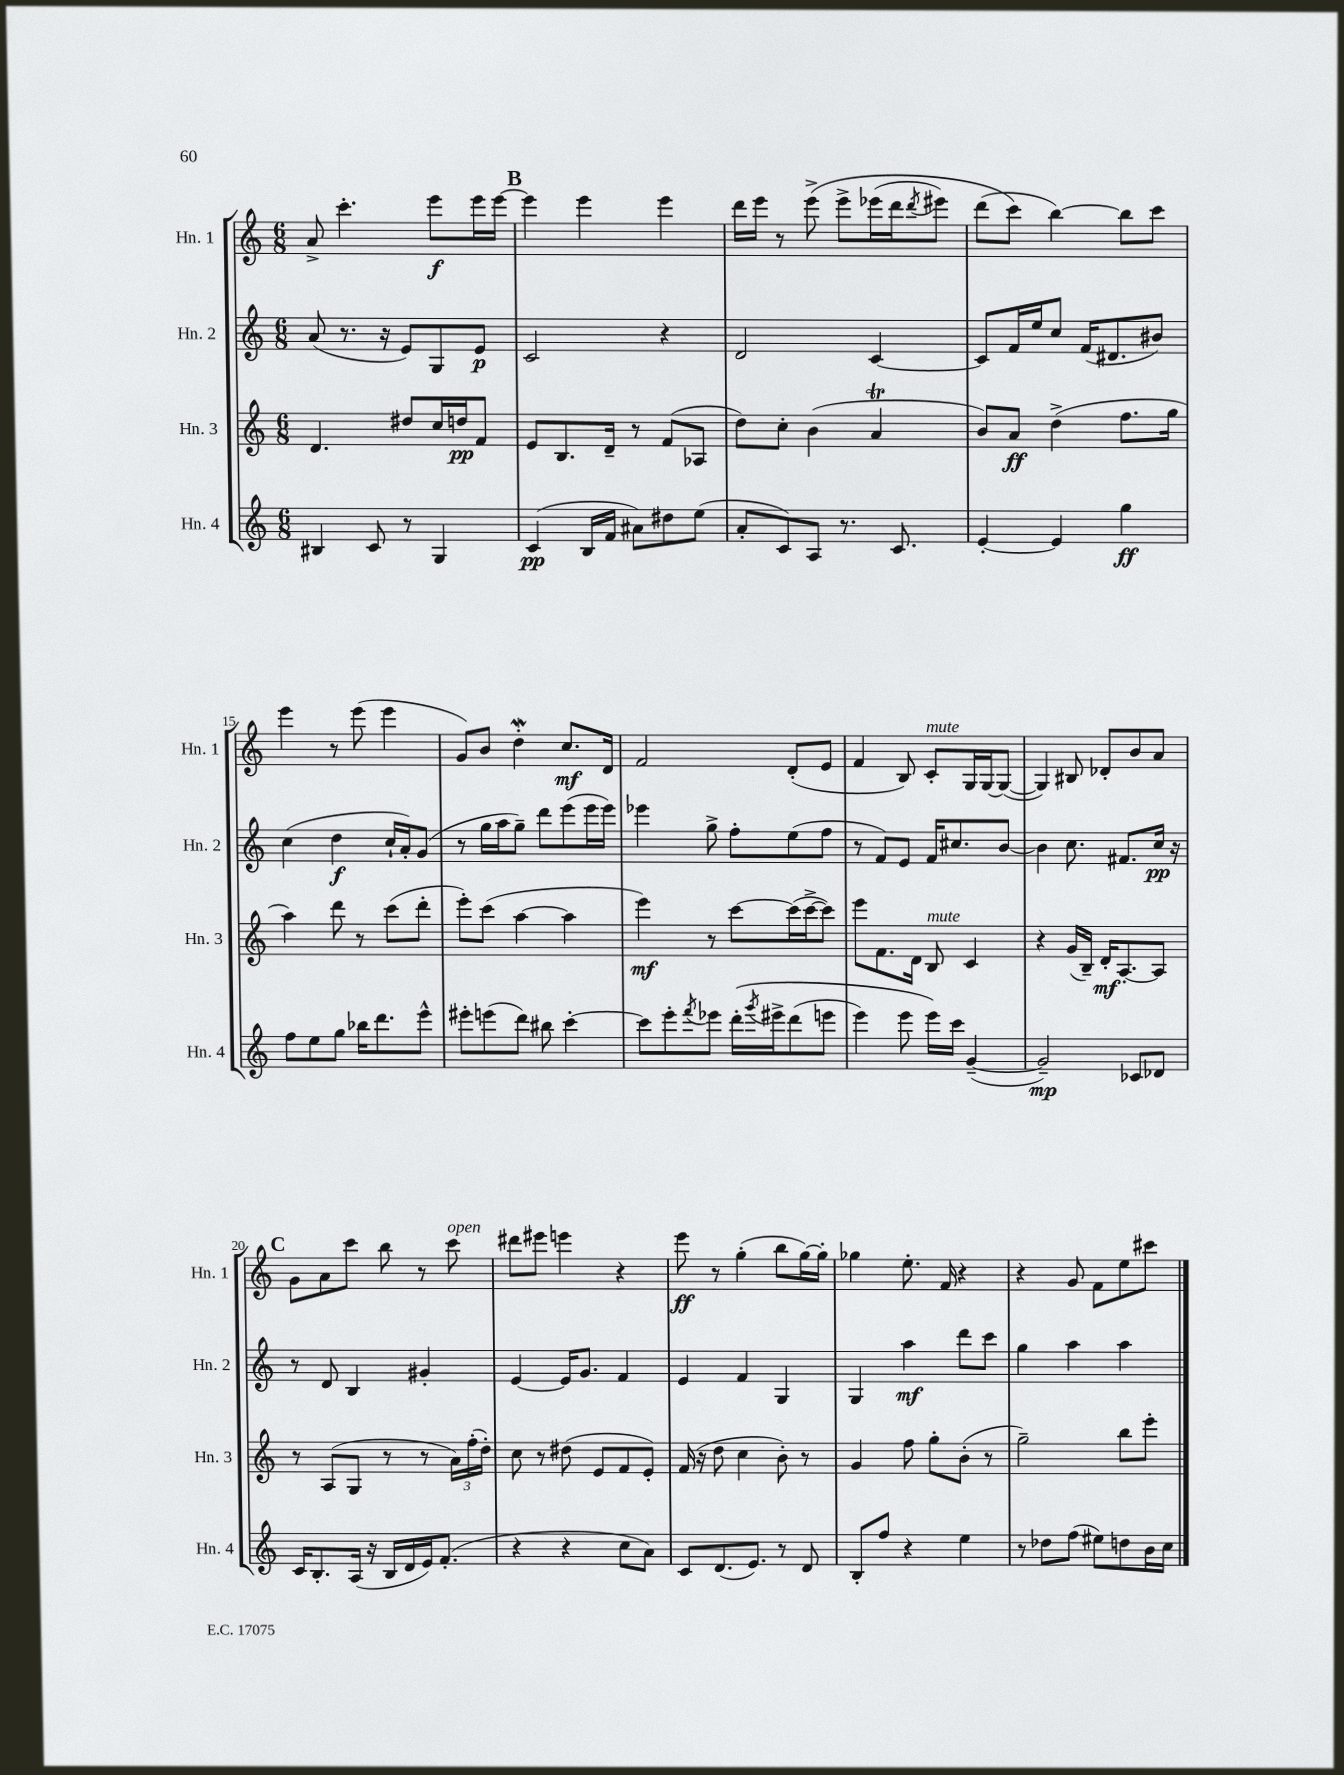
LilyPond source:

<<
\new StaffGroup <<
\new Staff = "s0" \with { instrumentName = "Hn. 1" shortInstrumentName = "Hn. 1" } {
    \clef treble \key c \major \numericTimeSignature \time 6/8
    a'8-> c'''4.-. e'''8\f e'''16 e'''16~ |
    \mark \markup { \bold "B" } e'''4 e'''4 e'''4 |
    d'''16 e'''16 r8 e'''8->\( e'''8-> ees'''16( d'''16 \acciaccatura { d'''8 } eis'''8) |
    d'''8( c'''8\) b''4~) b''8 c'''8 |
    e'''4 r8 e'''8( e'''4 |
    g'8) b'8 d''4-.\mordent c''8.\mf d'16 |
    f'2 d'8-.( e'8 |
    f'4 b8) c'8-.^\markup { \italic "mute" } g16 g16~ g8~( |
    g4) bis8 des'8-. b'8 a'8 |
    \mark \markup { \bold "C" } g'8 a'8 c'''8 b''8 r8 c'''8^\markup { \italic "open" } |
    dis'''8 eis'''8 e'''4 r4 |
    e'''8\ff r8 g''4-.( b''8 g''16~) g''16-. |
    ges''4 e''8.-. f'16 r4 |
    r4 g'8 f'8 e''8 cis'''8 \bar "|." |
}
\new Staff = "s1" \with { instrumentName = "Hn. 2" shortInstrumentName = "Hn. 2" } {
    \clef treble \key c \major \numericTimeSignature \time 6/8
    a'8( r8. r16 e'8) g8 e'8\p |
    \mark \markup { \bold "B" } c'2 r4 |
    d'2 c'4~ |
    c'8 f'16 e''16 c''8 f'16( dis'8. bis'8) |
    c''4( d''4\f c''16-! a'16-.) g'8( |
    r8 g''16 a''16 g''8--) d'''8 e'''8( e'''16 e'''16) |
    ees'''4 g''8-> f''8-. e''8( f''8 |
    r8 f'8) e'8 f'16 cis''8. b'8~ |
    b'4 c''8. fis'8. c''16\pp r16 |
    \mark \markup { \bold "C" } r8 d'8 b4 gis'4-. |
    e'4~ e'16 g'8. f'4 |
    e'4 f'4 g4 |
    g4 a''4\mf d'''8 c'''8 |
    g''4 a''4 a''4 \bar "|." |
}
\new Staff = "s2" \with { instrumentName = "Hn. 3" shortInstrumentName = "Hn. 3" } {
    \clef treble \key c \major \numericTimeSignature \time 6/8
    d'4. dis''8 c''16 d''16\pp f'8 |
    \mark \markup { \bold "B" } e'8 b8. d'16-- r8 f'8( aes8 |
    d''8) c''8-. b'4( a'4\trill |
    b'8) a'8\ff d''4->( f''8. g''16 |
    a''4) d'''8 r8 c'''8( d'''8-. |
    e'''8-.) c'''8( a''4~ a''4 |
    e'''4\mf) r8 c'''8~ c'''16( c'''16~-> c'''8) |
    e'''8 f'8. d'16 b8^\markup { \italic "mute" } c'4 |
    r4 g'16( b16--) d'16-.\mf a8.~-. a8 |
    \mark \markup { \bold "C" } r8 a8( g8 r8 r8 \tuplet 3/2 { a'16) f''16-.( d''16-.) } |
    c''8 r8 dis''8( e'8 f'8 e'8-.) |
    f'16( r16 d''8 c''4 b'8-.) r8 |
    g'4 f''8 g''8-. b'8-.( r8 |
    g''2--) b''8 e'''8-. \bar "|." |
}
\new Staff = "s3" \with { instrumentName = "Hn. 4" shortInstrumentName = "Hn. 4" } {
    \clef treble \key c \major \numericTimeSignature \time 6/8
    bis4 c'8 r8 g4 |
    \mark \markup { \bold "B" } c'4\pp( b16 f'16 ais'8) dis''8 e''8( |
    a'8-. c'8) a8 r8. c'8. |
    e'4~-. e'4 g''4\ff |
    f''8 e''8 g''8 bes''16 d'''8. e'''8-^ |
    eis'''8-. e'''8( d'''8) bis''8 c'''4~-. |
    c'''8 e'''8-. \acciaccatura { f'''8 } ees'''8 d'''16-.\( \acciaccatura { g'''8 } eis'''16-> d'''8( e'''8 |
    e'''4) e'''8 e'''16\) c'''16 g'4~--( |
    g'2--\mp) ces'8 des'8 |
    \mark \markup { \bold "C" } c'16 b8.-. a16( r16 b16 d'16 e'16) f'8.-.( |
    r4 r4 c''8 a'8) |
    c'8 d'8.( e'8.) r8 d'8 |
    b8-. f''8 r4 e''4 |
    r8 des''8 f''8( eis''8) d''8 b'16 c''16 \bar "|." |
}
>>
>>
\layout { \context { \Score currentBarNumber = #11 \override BarNumber.break-visibility = ##(#f #t #t) barNumberVisibility = #(every-nth-bar-number-visible 5) } }
